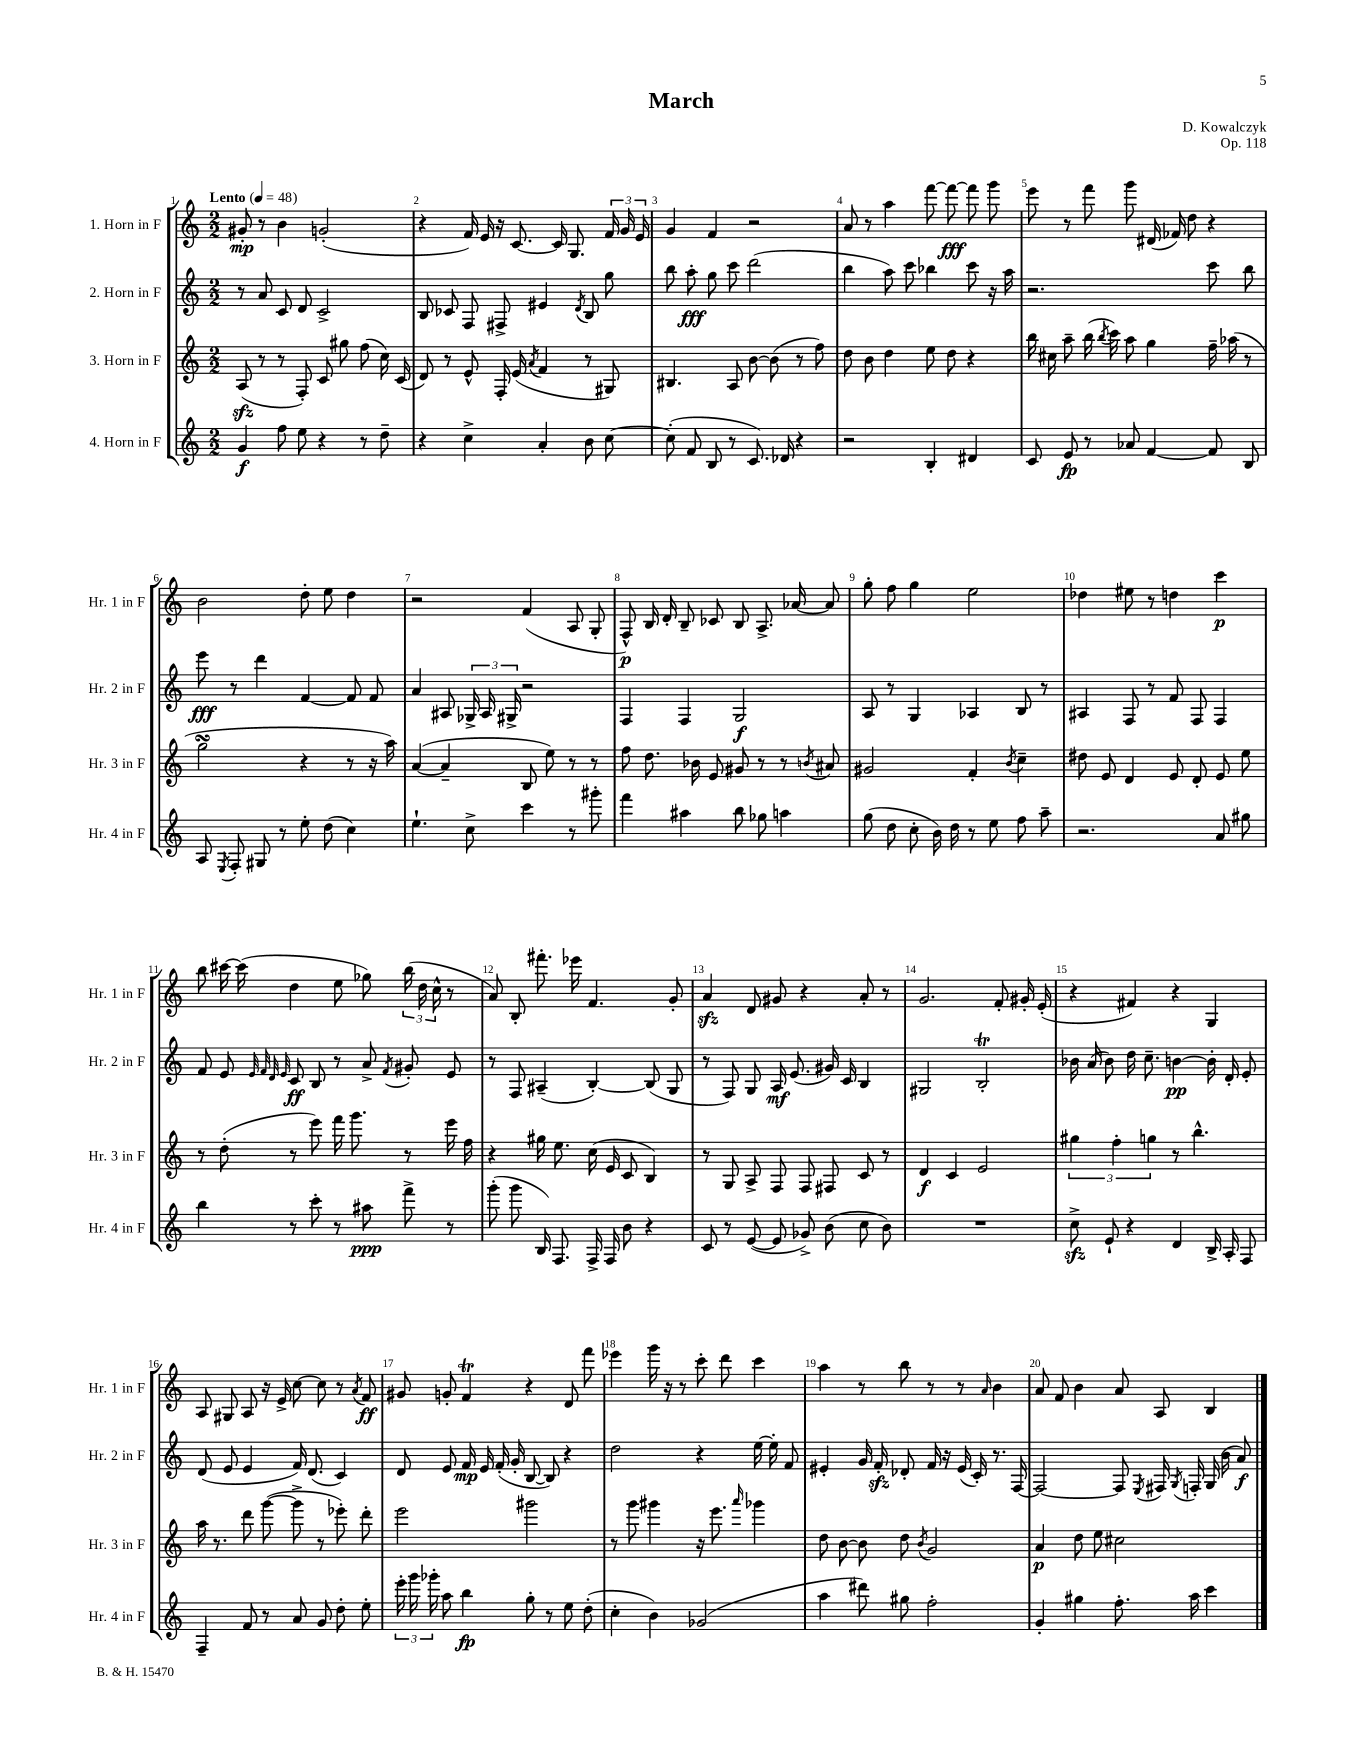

**kern	**dynam	**kern	**dynam	**kern	**dynam	**kern	**dynam
*part4	*part4	*part3	*part3	*part2	*part2	*part1	*part1
*staff4	*staff4	*staff3	*staff3	*staff2	*staff2	*staff1	*staff1
*I"4. Horn in F	*	*I"3. Horn in F	*	*I"2. Horn in F	*	*I"1. Horn in F	*
*I'Hr. 4 in F	*	*I'Hr. 3 in F	*	*I'Hr. 2 in F	*	*I'Hr. 1 in F	*
*clefG2	*	*clefG2	*	*clefG2	*	*clefG2	*
*k[]	*	*k[]	*	*k[]	*	*k[]	*
*M2/2	*	*M2/2	*	*M2/2	*	*M2/2	*
*MM48	*	*MM48	*	*MM48	*	*MM48	*
=1	=1	=1	=1	=1	=1	=1	=1
!	!	!	!	!	!	!LO:TX:a:B:t=Lento	!
4g/	f	(8Azz/	.	8r	.	8g#X'/	mp
.	.	8r	.	8a/	.	8r	.
8ff\	.	8r	.	8c/	.	4b\	.
8ee\	.	8F'/)	.	8d/	.	.	.
4r	.	8c/	.	2c^/	.	(2gn'/	.
.	.	8gg#X\	.	.	.	.	.
8r	.	(8ff\	.	.	.	.	.
8dd~\	.	16cc\)	.	.	.	.	.
.	.	(16c/	.	.	.	.	.
=2	=2	=2	=2	=2	=2	=2	=2
4r	.	8d/)	.	8B/	.	4r	.
.	.	8r	.	8c-X/	.	.	.
4cc^\	.	8e^^/	.	8F/	.	16f/)	.
.	.	.	.	.	.	16e/	.
.	.	16F'/	.	8F#X^/	.	16r	.
.	.	(16e/	.	.	.	[8.c/	.
.	.	8qa/	.	.	.	.	.
4a'/	.	4f/	.	4e#X/	.	.	.
.	.	.	.	.	.	16c/]	.
.	.	.	.	.	.	8.G/	.
.	.	.	.	8qd/	.	.	.
8b\	.	8r	.	8B/	.	.	.
[8cc\	.	8G#X/)	.	8gg\	.	24f/	.
.	.	.	.	.	.	24g/	.
.	.	.	.	.	.	24e/	.
=3	=3	=3	=3	=3	=3	=3	=3
(8cc'\]	.	4.B#X/	.	8bb\	.	4g/	.
8f/	.	.	.	8aa'\	fff	.	.
8B/	.	.	.	8gg\	.	4f/	.
8r	.	8A/	.	8ccc\	.	.	.
8.c/)	.	[8b\	.	(2ddd\	.	2r	.
.	.	(8b\]	.	.	.	.	.
16d-X/	.	.	.	.	.	.	.
4r	.	8r	.	.	.	.	.
.	.	8ff\)	.	.	.	.	.
=4	=4	=4	=4	=4	=4	=4	=4
2r	.	8dd\	.	4bb\	.	8a/	.
.	.	8b\	.	.	.	8r	.
.	.	4dd\	.	8aa\)	.	4aa\	.
.	.	.	.	8ccc\	.	.	.
4B'/	.	8ee\	.	4bb-X\	.	[8fff\	.
.	.	8dd\	.	.	.	8fff\_	fff
4d#X/	.	4r	.	8ccc\	.	8fff\]	.
.	.	.	.	16r	.	8ggg\	.
.	.	.	.	16aa\	.	.	.
=5	=5	=5	=5	=5	=5	=5	=5
8c/	.	16bb\	.	2.r	.	8eee\	.
.	.	16cc#X\	.	.	.	.	.
8e/	fp	8aa~\	.	.	.	8r	.
8r	.	(16bb\	.	.	.	8fff\	.
.	.	8qbb/	.	.	.	.	.
.	.	16ccc\)	.	.	.	.	.
8a-X/	.	8aa\	.	.	.	8ggg\	.
[4f/	.	4gg\	.	.	.	(16d#X/	.
.	.	.	.	.	.	16f-X/)	.
.	.	.	.	.	.	8dd\	.
8f/]	.	16ff~\	.	8ccc\	.	4r	.
.	.	(16aa-X\	.	.	.	.	.
8B/	.	8r	.	8bb\	.	.	.
!!LO:LB:g=z
=6	=6	=6	=6	=6	=6	=6	=6
8A/	.	2ggsSSS\	.	8eee\	fff	2b\	.
8qE/	.	.	.	.	.	.	.
8F'/	.	.	.	8r	.	.	.
8G#X/	.	.	.	4ddd\	.	.	.
8r	.	.	.	.	.	.	.
8ee'\	.	4r	.	[4f/	.	8dd'\	.
(8dd\	.	.	.	.	.	8ee\	.
4cc\)	.	8r	.	8f/]	.	4dd\	.
.	.	16r	.	8f/	.	.	.
.	.	16aa\)	.	.	.	.	.
=7	=7	=7	=7	=7	=7	=7	=7
4.ee`\	.	([4a/	.	4a/	.	2r	.
.	.	4a~/]	.	8A#X/	.	.	.
8cc^\	.	.	.	24G-X^/	.	.	.
.	.	.	.	24A#/	.	.	.
.	.	.	.	24G#X^/	.	.	.
4ccc\	.	8B/	.	2r	.	(4f/	.
.	.	8ee\)	.	.	.	.	.
8r	.	8r	.	.	.	8A/	.
8ggg#X'\	.	8r	.	.	.	8G'/	.
=8	=8	=8	=8	=8	=8	=8	=8
4fff\	.	8ff\	.	4F/	.	8F^^/)	p
.	.	8.dd\	.	.	.	16B/	.
.	.	.	.	.	.	16d'/	.
4aa#X\	.	.	.	4F/	.	8B~/	.
.	.	16b-X\	.	.	.	.	.
.	.	8e/	.	.	.	8c-X/	.
8bb\	.	8g#X/	.	2G/	f	8B/	.
8gg-X\	.	8r	.	.	.	8.A^/	.
4aan\	.	8r	.	.	.	.	.
.	.	.	.	.	.	[16a-X/	.
.	.	8qbn/	.	.	.	.	.
.	.	8a#X/	.	.	.	8a-/]	.
=9	=9	=9	=9	=9	=9	=9	=9
(8gg\	.	2g#X/	.	8A/	.	8gg'\	.
8dd\	.	.	.	8r	.	8ff\	.
8cc'\	.	.	.	4G/	.	4gg\	.
16b\)	.	.	.	.	.	.	.
16dd\	.	.	.	.	.	.	.
8r	.	4f'/	.	4A-X/	.	2ee\	.
8ee\	.	.	.	.	.	.	.
.	.	8qb/	.	.	.	.	.
8ff\	.	4cc~\	.	8B/	.	.	.
8aa~\	.	.	.	8r	.	.	.
=10	=10	=10	=10	=10	=10	=10	=10
2.r	.	8dd#X\	.	4A#X/	.	4dd-X\	.
.	.	8e/	.	.	.	.	.
.	.	4d/	.	8F/	.	8ee#X\	.
.	.	.	.	8r	.	8r	.
.	.	8e/	.	8f/	.	4ddn\	.
.	.	8d'/	.	8F/	.	.	.
8a/	.	8e/	.	4F/	.	4ccc\	p
8gg#X\	.	8ee\	.	.	.	.	.
!!LO:LB:g=z
=11	=11	=11	=11	=11	=11	=11	=11
4bb\	.	8r	.	8f/	.	8bb\	.
.	.	(8dd'\	.	8e/	.	[16ccc#X\	.
.	.	.	.	.	.	(16ccc#\]	.
.	.	.	.	32qqe/	.	.	.
.	.	.	.	32qqf/	.	.	.
.	.	.	.	32qqd/	.	.	.
.	.	.	.	32qqe/	.	.	.
8r	.	8r	.	8c/	ff	4dd\	.
8ccc'\	.	8eee\)	.	8B/	.	.	.
8r	.	16fff\	.	8r	.	8ee\	.
.	.	8.ggg\	.	.	.	.	.
8aa#X\	ppp	.	.	8a^/	.	8gg-X\)	.
.	.	.	.	8qf/	.	.	.
8fff^\	.	8r	.	8g#X'/	.	(24bb\	.
.	.	.	.	.	.	24dd\	.
.	.	.	.	.	.	24cc^^\	.
8r	.	16eee\	.	8e/	.	8r	.
.	.	16ff\	.	.	.	.	.
=12	=12	=12	=12	=12	=12	=12	=12
(8ggg'\	.	4r	.	8r	.	8a/)	.
8ggg\	.	.	.	8F/	.	8B'/	.
16B/)	.	16gg#X\	.	(4A#X~/	.	8.fff#X'\	.
8.F/	.	8.ee\	.	.	.	.	.
.	.	.	.	.	.	16eee-X\	.
16F^/	.	(16cc\	.	[4B'/)	.	4.f/	.
16F/	.	16e/	.	.	.	.	.
8b\	.	8c/	.	.	.	.	.
4r	.	4B/)	.	(8B/]	.	.	.
.	.	.	.	8G/	.	8g'/	.
=13	=13	=13	=13	=13	=13	=13	=13
8c/	.	8r	.	8r	.	4azz/	.
8r	.	8G/	.	8F/)	.	.	.
([8e/	.	8A^/	.	8G/	.	8d/	.
8e/]	.	8F/	.	16A/	mf	8g#X/	.
.	.	.	.	(8.e/	.	.	.
8g-X^/)	.	8F/	.	.	.	4r	.
(8b\	.	8F#X/	.	16g#X/)	.	.	.
.	.	.	.	16c/	.	.	.
8cc\	.	8c/	.	4B/	.	8a'/	.
8b\)	.	8r	.	.	.	8r	.
=14	=14	=14	=14	=14	=14	=14	=14
1r	.	4d/	f	2G#X/	.	2.g/	.
.	.	4c/	.	.	.	.	.
.	.	2e/	.	2Bt'/	.	.	.
.	.	.	.	.	.	8f'/	.
.	.	.	.	.	.	16g#X'/	.
.	.	.	.	.	.	(16e'/	.
=15	=15	=15	=15	=15	=15	=15	=15
8cczz^\	.	6gg#X\	.	16b-X\	.	4r	.
.	.	.	.	(16a/	.	.	.
8e`/	.	.	.	8b-\)	.	.	.
.	.	6ff'\	.	.	.	.	.
4r	.	.	.	16dd\	.	4f#X/)	.
.	.	.	.	8.cc~\	.	.	.
.	.	6ggn\	.	.	.	.	.
4d/	.	8r	.	[4bn\	pp	4r	.
.	.	4.bb^^\	.	.	.	.	.
16B^/	.	.	.	16b'\]	.	4G/	.
16A'/	.	.	.	16d'/	.	.	.
8F/	.	.	.	8e'/	.	.	.
!!LO:LB:g=z
=16	=16	=16	=16	=16	=16	=16	=16
4F~/	.	16aa\	.	(8d/	.	8A/	.
.	.	8.r	.	.	.	.	.
.	.	.	.	8e/	.	8G#X/	.
8f/	.	8ddd\	.	4e/	.	8A/	.
8r	.	([8ggg\	.	.	.	16r	.
.	.	.	.	.	.	16e^/	.
8a/	.	8ggg^\]	.	16f/)	.	[8cc\	.
.	.	.	.	(8.d/	.	.	.
8g/	.	8r	.	.	.	8cc\]	.
8dd'\	.	8eee-X'\)	.	4c/)	.	8r	.
.	.	.	.	.	.	8qa/	.
8ee'\	.	8ddd'\	.	.	.	8f/	ff
=17	=17	=17	=17	=17	=17	=17	=17
24eee'\	.	2eee\	.	8d/	.	8g#X/	.
24ggg\	.	.	.	.	.	.	.
24ggg-X'\	.	.	.	.	.	.	.
8aa\	.	.	.	8e/	.	8gn'/	.
4bb\	fp	.	.	16f/	mp	4fT/	.
.	.	.	.	16e/	.	.	.
.	.	.	.	(16f'/	.	.	.
.	.	.	.	16g'/	.	.	.
8gg'\	.	2ggg#X\	.	[8B/	.	4r	.
8r	.	.	.	8B/])	.	.	.
8ee\	.	.	.	4r	.	8d/	.
(8dd'\	.	.	.	.	.	8fff\	.
=18	=18	=18	=18	=18	=18	=18	=18
4cc'\	.	8r	.	2dd\	.	4eee-X\	.
.	.	8ggg\	.	.	.	.	.
4b\)	.	4ggg#X\	.	.	.	16ggg\	.
.	.	.	.	.	.	16r	.
.	.	.	.	.	.	8r	.
(2g-X/	.	16r	.	4r	.	8ccc'\	.
.	.	8.eee\	.	.	.	.	.
.	.	.	.	.	.	8ddd\	.
.	.	16qqaaa/	.	.	.	.	.
.	.	4ggg-X\	.	[16ee\	.	4ccc\	.
.	.	.	.	16ee'\]	.	.	.
.	.	.	.	8f/	.	.	.
=19	=19	=19	=19	=19	=19	=19	=19
4aa\	.	8dd\	.	4e#X'/	.	4aa\	.
.	.	[8b\	.	.	.	.	.
8ddd#X\)	.	8b\]	.	16g/	.	8r	.
.	.	.	.	16fzz'/	.	.	.
8gg#X\	.	8dd\	.	8d-X'/	.	8bb\	.
.	.	8qb/	.	.	.	.	.
2ff'\	.	2g/	.	16f/	.	8r	.
.	.	.	.	16r	.	.	.
.	.	.	.	(16e#/	.	8r	.
.	.	.	.	16c'/)	.	.	.
.	.	.	.	.	.	16qqa/	.
.	.	.	.	8.r	.	4b\	.
.	.	.	.	[16F/	.	.	.
=20	=20	=20	=20	=20	=20	=20	=20
4g'/	.	4a/	p	2F/_	.	8a/	.
.	.	.	.	.	.	8f/	.
4gg#X\	.	8dd\	.	.	.	4b\	.
.	.	8ee\	.	.	.	.	.
8.ff'\	.	2cc#X\	.	8F/]	.	8a/	.
.	.	.	.	8qE/	.	.	.
.	.	.	.	16F#X/	.	8A/	.
.	.	.	.	8qG/	.	.	.
16aa\	.	.	.	16Fn'/	.	.	.
4ccc\	.	.	.	(16G/	.	4B/	.
.	.	.	.	16b\	.	.	.
.	.	.	.	8a/)	f	.	.
==	==	==	==	==	==	==	==
*-	*-	*-	*-	*-	*-	*-	*-
